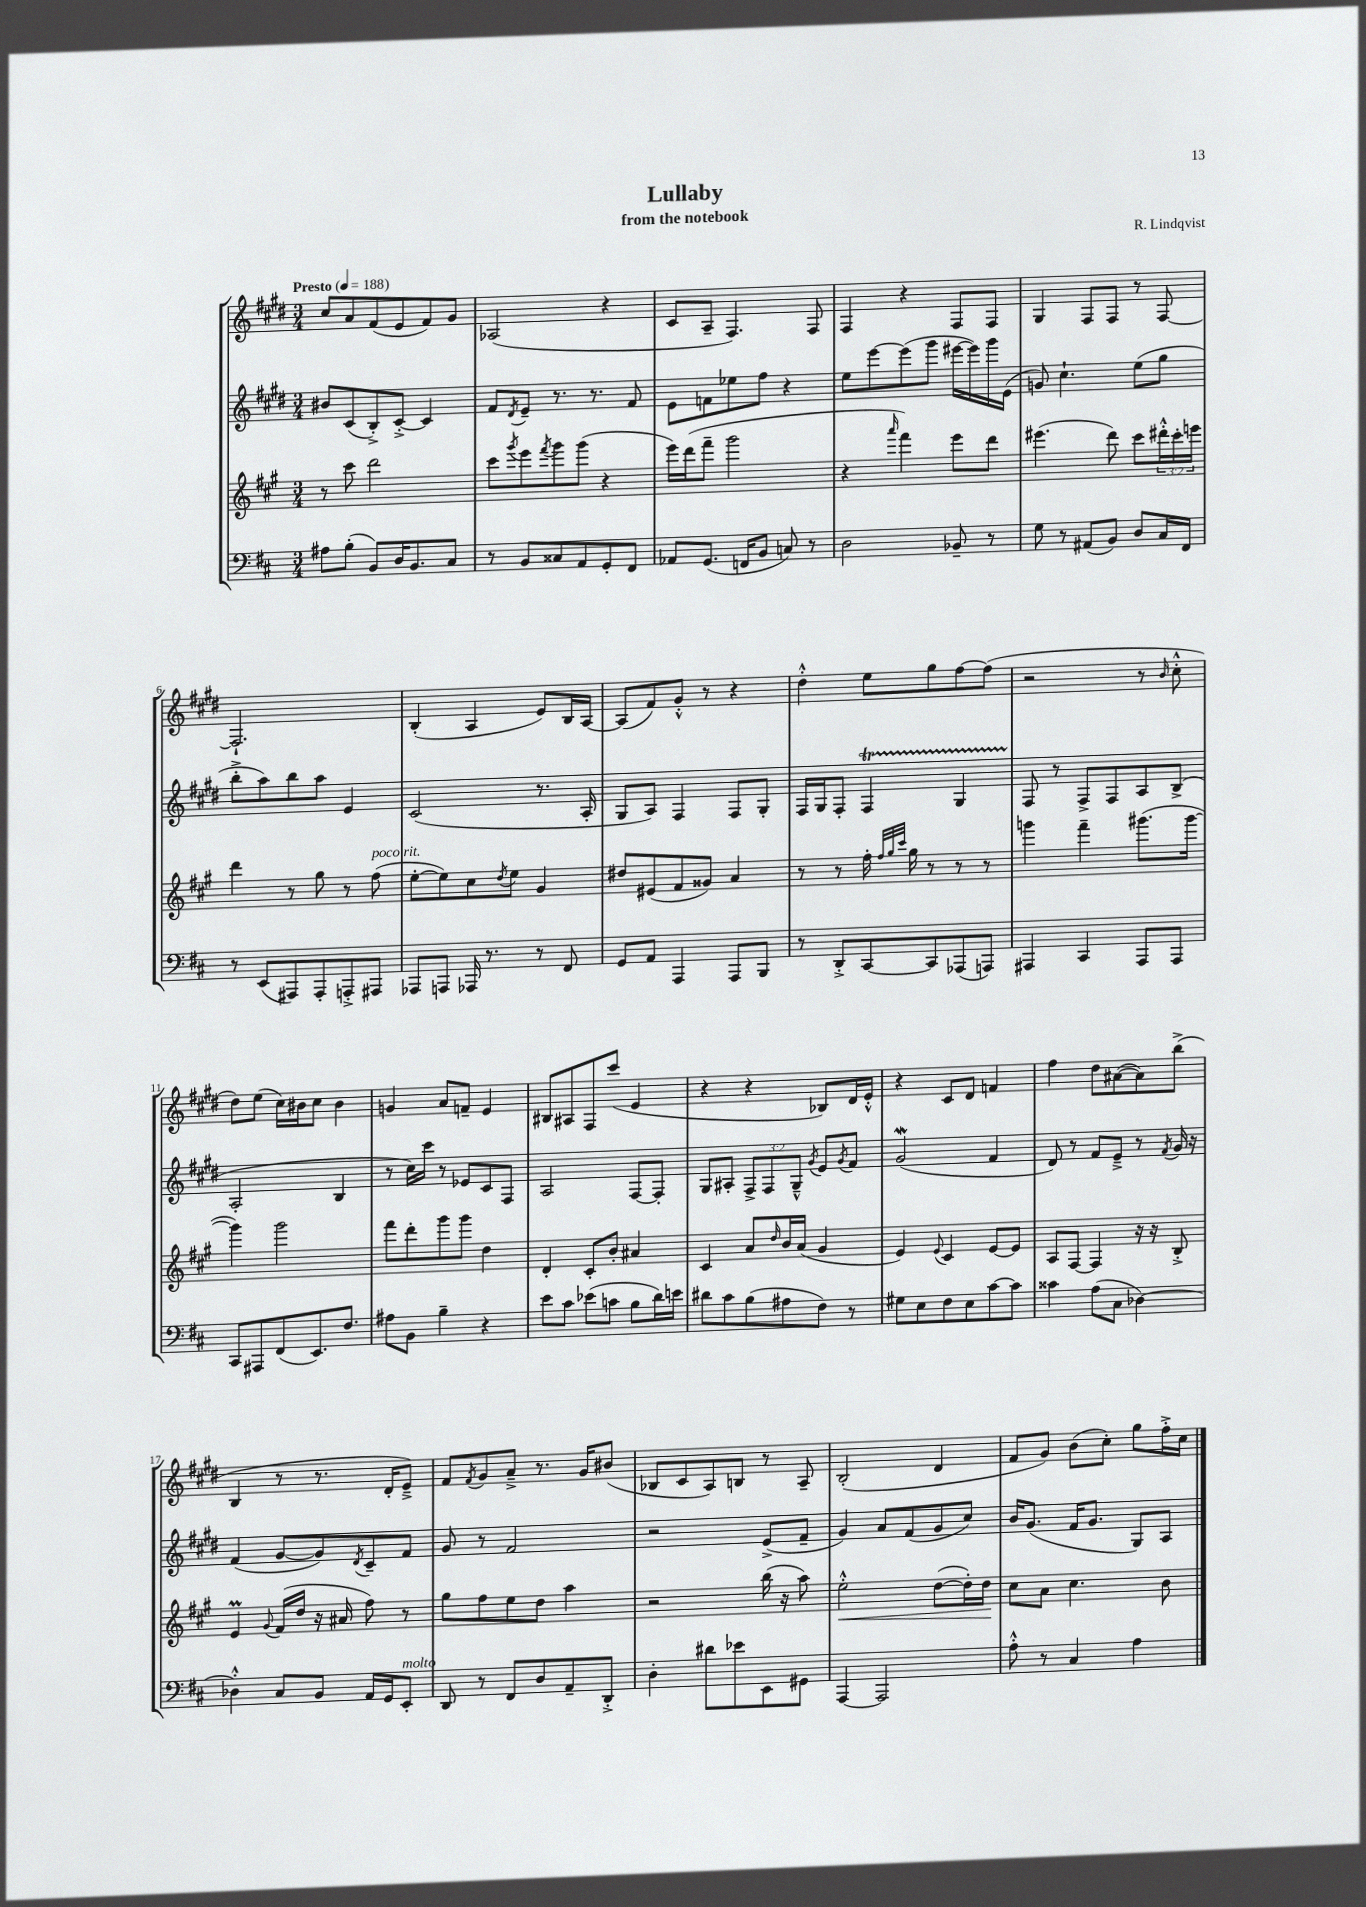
\header { title = "Lullaby" composer = "R. Lindqvist" subtitle = "from the notebook" }
<<
\new StaffGroup <<
\new Staff = "s0" {
    \clef treble \key e \major \numericTimeSignature \time 3/4 \tempo "Presto" 4 = 188
    cis''8 a'8 fis'8( e'8 fis'8) gis'8 |
    aes2( r4 |
    cis'8 a8-- fis4.) fis8 |
    fis4 r4 fis8 fis8 |
    gis4 fis8 fis8 r8 fis8~ |
    fis2.-! |
    b4-.( a4 e'8) b16 a16~ |
    a8( fis'8) gis'8-.-^ r8 r4 |
    dis''4-.-^ e''8 gis''8 fis''8~ fis''8( |
    r2 r8 \grace { b'16 } cis''8-.-^ |
    dis''8) e''8( cis''16) bis'16 cis''8 bis'4 |
    g'4 a'8 f'8-- e'4 |
    bis8 ais8 fis8 cis'''8( e'4 |
    r4 r4 bes8) dis'16 e'16-.-^ |
    r4 cis'8 dis'8 f'4 |
    fis''4 dis''8 ais'8~( ais'8) b''8->( |
    b4 r8 r8. dis'16-. e'8--->) |
    fis'8 \acciaccatura { fis'8 } gis'8 a'8---> r8. gis'16 bis'8( |
    bes8 cis'8 a8) b8 r8 a8-- |
    b2-.( dis'4 |
    fis'8 gis'8) b'8( cis''8-.) gis''8 fis''16-.-> cis''16 \bar "|." |
}
\new Staff = "s1" {
    \clef treble \key e \major \numericTimeSignature \time 3/4 \override Staff.TupletNumber.text = #tuplet-number::calc-fraction-text
    bis'8 cis'8( b8-.->) cis'8~-.-> cis'4 |
    fis'8 \acciaccatura { dis'8 } e'8-- r8. r8. fis'8 |
    e'8 f'8 ees''8 fis''8 r4 |
    e''8 e'''8~ e'''8( gis'''8 eis'''16~ eis'''16) gis'''16 e'16( |
    g'8) cis''4.-! e''8( gis''8 |
    b''8-.-> a''8) b''8 a''8 e'4 |
    cis'2( r8. a16-. |
    gis8 a8) fis4 fis8 gis8-. |
    fis16 gis16 fis8-. fis4\startTrillSpan gis4 |
    fis8\stopTrillSpan r8 fis8-> fis8 a8 b8->( |
    a2-. b4 |
    r8 cis''16) cis'''16 r8 ees'8 cis'8 fis8 |
    a2 fis8~ fis8-. |
    gis8 ais8-. \tuplet 3/2 { fis8-> fis8 gis8---^ } \acciaccatura { gis'8 } e'8 \acciaccatura { gis'8 } fis'8 |
    gis'2\mordent( fis'4 |
    dis'8) r8 fis'8 e'8---> r8 \acciaccatura { fis'8 } gis'16 r16 |
    fis'4( gis'8~ gis'8) \acciaccatura { dis'8 } cis'8-- fis'8 |
    gis'8 r8 fis'2 |
    r2 e'8->( fis'8-- |
    gis'4) a'8 fis'8( gis'8 cis''8) |
    b'16 gis'8.( fis'16 gis'8. gis8) a8 \bar "|." |
}
\new Staff = "s2" {
    \clef treble \key a \major \numericTimeSignature \time 3/4 \override Staff.TupletNumber.text = #tuplet-number::calc-fraction-text
    r8 cis'''8 d'''2 |
    cis'''8 \acciaccatura { gis'''8 } e'''8 \acciaccatura { fis'''8 } gis'''8 gis'''8( r4 |
    e'''16) d'''16( fis'''8-- gis'''2 |
    r4 \grace { a'''16 } fis'''4) e'''8 d'''8 |
    eis'''4.( d'''8) cis'''8 \tuplet 3/2 { dis'''16-.-^ cis'''16-. e'''16 } |
    d'''4 r8 gis''8 r8 fis''8^\markup { \italic "poco rit." }( |
    e''8~-. e''8) cis''8 \acciaccatura { d''8 } e''8 gis'4 |
    dis''8 eis'8( fis'8 gisis'8) a'4 |
    r8 r8 fis''16-. \grace { fis''32 gis''32 cis'''32 } gis''16 r8 r8 r8 |
    g'''4 fis'''4-- gis'''8.( gis'''16~ |
    gis'''4) gis'''2 |
    fis'''8 d'''8-. gis'''8 gis'''8 d''4 |
    d'4-. cis'8-. b'8-. ais'4 |
    cis'4 a'8 \grace { d''16 } b'16 a'16( gis'4 |
    e'4) \appoggiatura { e'8 } cis'4 e'8~ e'8 |
    a8 fis8~ fis4 r16 r16 b8-.-> |
    e'4\prall \appoggiatura { gis'8 } fis'16( d''16 r16 ais'16 fis''8) r8 |
    gis''8 fis''8 e''8 d''8 a''4 |
    r2 b''16( r16 a''8) |
    e''2-.-^\< d''8~( d''16-.) d''16\! |
    cis''8 a'8 cis''4. b'8 \bar "|." |
}
\new Staff = "s3" {
    \clef bass \key d \major \numericTimeSignature \time 3/4
    ais8 b8-.( b,8) d16 b,8. cis8 |
    r8 b,8 cisis8 a,8 g,8-. fis,8 |
    aes,8 g,8.( f,16 b,8 c8) r8 |
    d2 bes,8-- r8 |
    g8 r8 ais,8( b,8) d8 cis16 fis,16 |
    r8 e,8( ais,,8) ais,,8-. a,,8-.-> ais,,8 |
    aes,,8 a,,8 aes,,16 r8. r8 fis,8 |
    g,8 a,8 a,,4 a,,8 b,,8 |
    r8 d,8-.-> cis,8~ cis,8 aes,,8( a,,8) |
    ais,,4 cis,4 ais,,8 ais,,8 |
    cis,8 ais,,8 fis,8( e,8.) fis8. |
    ais8 b,8 b4-- r4 |
    e'8 cis'8 ees'8( c'8 b8 d'16) e'16 |
    dis'8 cis'8 b8( ais8 fis8) r8 |
    gis8 e8 fis8 e8 cis'8~ cis'8 |
    cisis'4 a8( cis8 des4~) |
    des4-.-^ cis8 b,8 a,16 g,16 e,8-.^\markup { \italic "molto" } |
    d,8 r8 fis,8 d8 a,8-- d,8-.-> |
    d4-. dis'8 ees'8 e,8 gis,8 |
    a,,4~ a,,2 |
    a8-.-^ r8 cis4 a4 \bar "|." |
}
>>
>>
